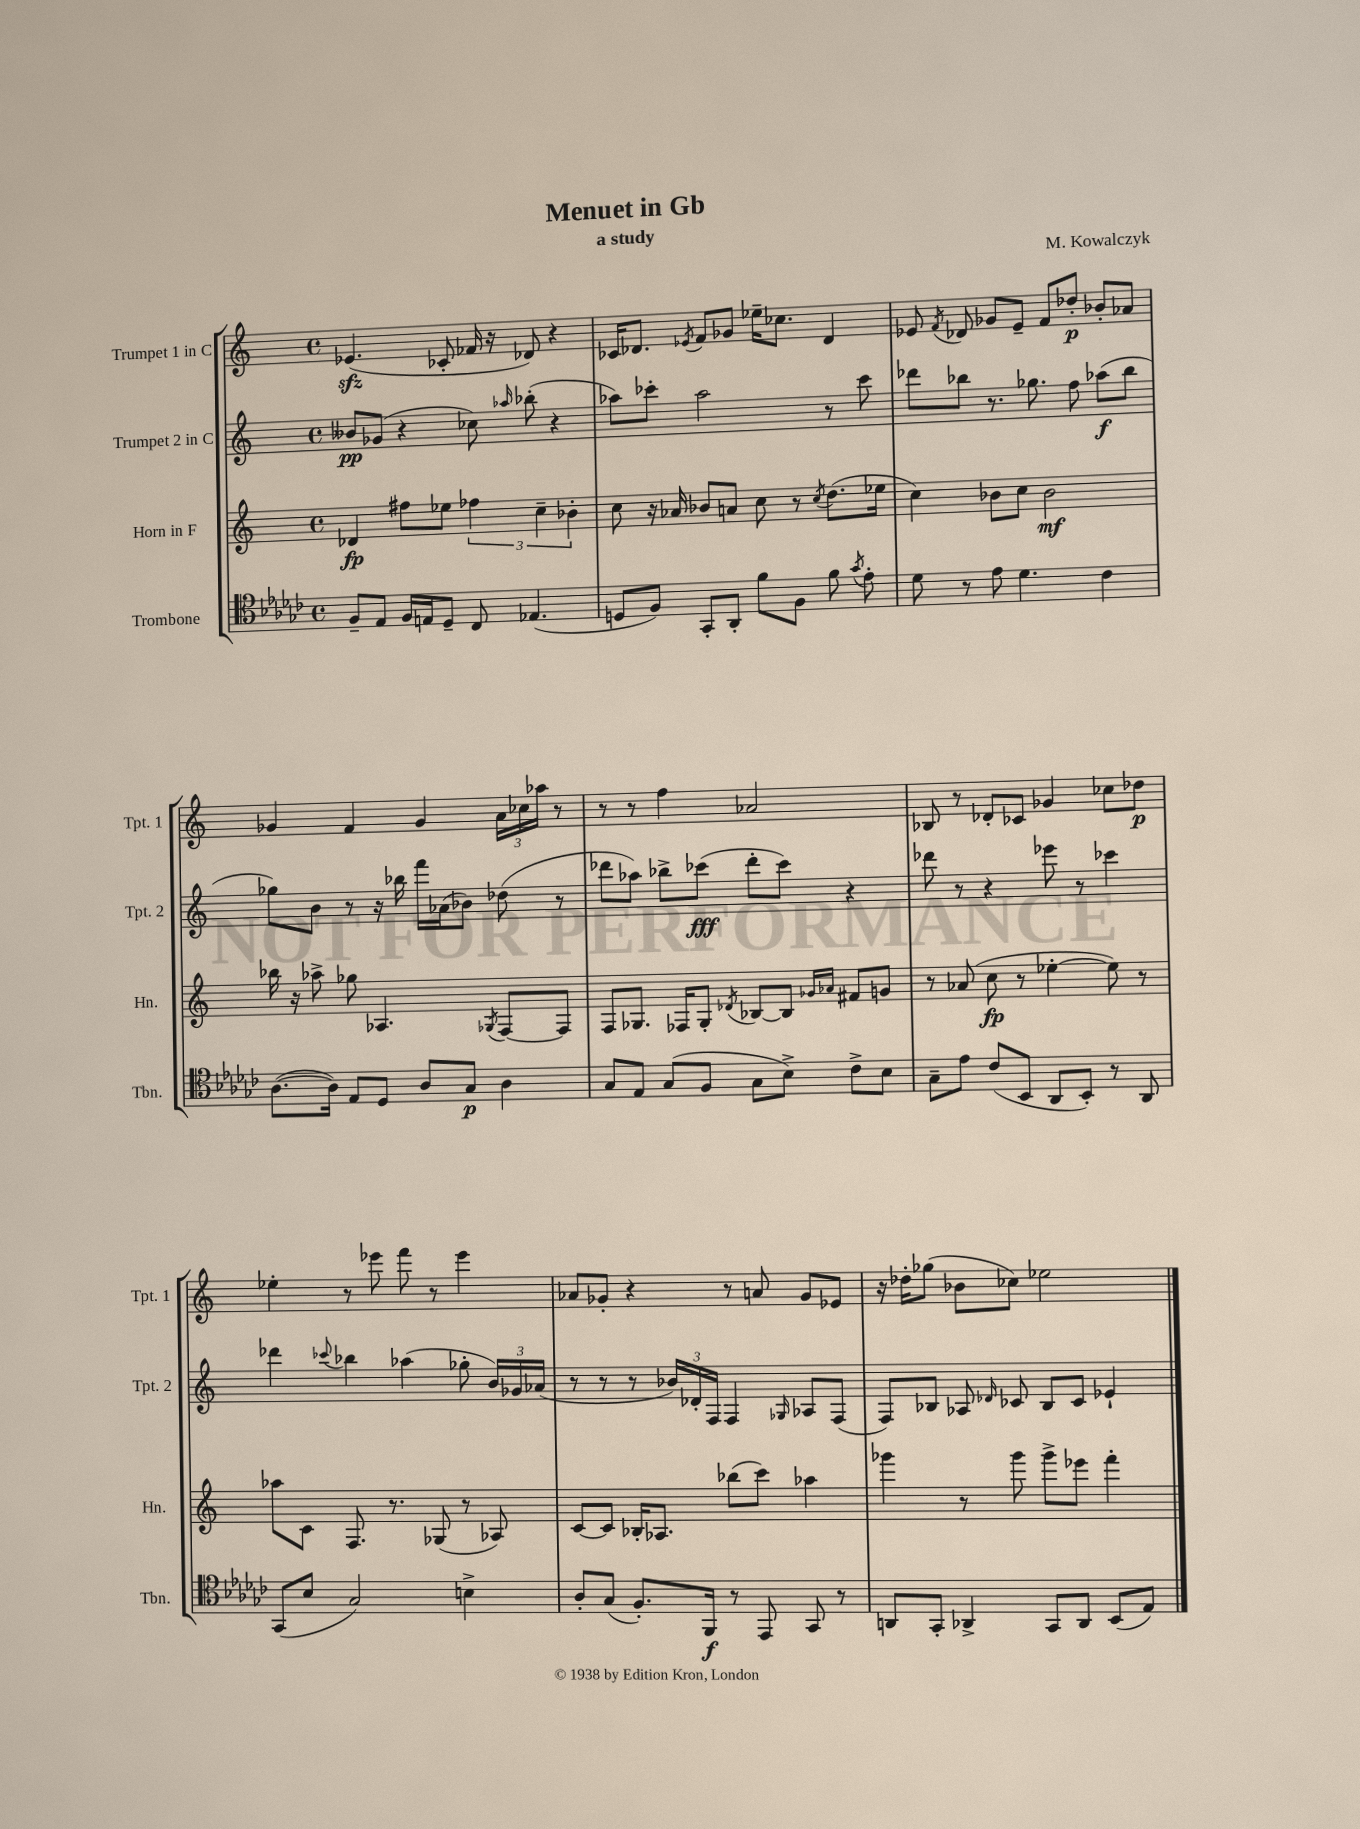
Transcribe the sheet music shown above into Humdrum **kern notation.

**kern	**dynam	**kern	**dynam	**kern	**dynam	**kern	**dynam
*part4	*part4	*part3	*part3	*part2	*part2	*part1	*part1
*staff4	*staff4	*staff3	*staff3	*staff2	*staff2	*staff1	*staff1
*I"Trombone	*	*I"Horn in F	*	*I"Trumpet 2 in C	*	*I"Trumpet 1 in C	*
*I'Tbn.	*	*I'Hn.	*	*I'Tpt. 2	*	*I'Tpt. 1	*
*clefC4	*	*clefG2	*	*clefG2	*	*clefG2	*
*k[b-e-a-d-g-c-]	*	*k[]	*	*k[]	*	*k[]	*
*M4/4	*	*M4/4	*	*M4/4	*	*M4/4	*
*met(c)	*	*met(c)	*	*met(c)	*	*met(c)	*
=1	=1	=1	=1	=1	=1	=1	=1
8F~/L	.	4d-X/	fp	8b--X/L	pp	(4.e-Xzz/	.
8E-/J	.	.	.	(8g-X/J	.	.	.
16F/LL	.	8ff#X\L	.	4r	.	.	.
16En/J	.	.	.	.	.	.	.
8D-~/J	.	8ee-X\J	.	.	.	8c-X'/	.
8C-/	.	6ff-X\	.	8cc-X\)	.	16f-X/	.
.	.	.	.	.	.	16r	.
.	.	.	.	16qqaa-X/	.	.	.
(4.E-X/	.	.	.	(8bb-X'\	.	8d-X/)	.
.	.	6cc~\	.	.	.	.	.
.	.	.	.	4r	.	4r	.
.	.	6b-X'\	.	.	.	.	.
=2	=2	=2	=2	=2	=2	=2	=2
8Dn/L	.	8cc\	.	8aa-X\L)	.	16c-X/KL	.
.	.	.	.	.	.	8.d-X/J	.
8F/J)	.	16r	.	8ccc-X'\J	.	.	.
.	.	16a-X/	.	.	.	.	.
.	.	.	.	.	.	8qe-X/	.
8GG-'/L	.	8b-X/L	.	2aa-\	.	8f/L	.
8AA-'/J	.	8an/J	.	.	.	8g-X/J	.
8f\L	.	8cc\	.	.	.	16ee-X~\KL	.
.	.	.	.	.	.	8.cc-X\J	.
8F\J	.	8r	.	.	.	.	.
.	.	8qcc/	.	.	.	.	.
8f\	.	(8.dd\L	.	8r	.	4d-/	.
8qg-/	.	.	.	.	.	.	.
8e-'\	.	.	.	8ccc-\	.	.	.
.	.	16ee-X\Jk	.	.	.	.	.
=3	=3	=3	=3	=3	=3	=3	=3
8d-\	.	4cc\)	.	8ddd-X\L	.	8e-X/	.
.	.	.	.	.	.	8qf/	.
8r	.	.	.	8bb-X\J	.	8d-X/	.
8e-\	.	8b-X\L	.	8.r	.	8g-X/L	.
4.d-\	.	8cc\J	.	.	.	8e-~/J	.
.	.	.	.	8.gg-X\	.	.	.
.	.	2b-\	mf	.	.	8f/L	.
.	.	.	.	8ff\	.	8dd-X'/J	p
4c-\	.	.	.	(8aa-X\L	f	8b-X'/L	.
.	.	.	.	8bb-\J	.	8a-X/J	.
!!LO:LB:g=z
=4	=4	=4	=4	=4	=4	=4	=4
([8.A-\L	.	16bb-X\	.	8gg-X\L)	.	4g-X/	.
.	.	16r	.	.	.	.	.
.	.	8aa-X^\	.	8b\J	.	.	.
16A-\Jk])	.	.	.	.	.	.	.
8E-/L	.	8gg-X\	.	8r	.	4f/	.
8D-/J	.	4.A-X/	.	16r	.	.	.
.	.	.	.	16bb-X\	.	.	.
8A-/L	.	.	.	16fff\LL	.	4g-/	.
.	.	.	.	(16a-X\J	.	.	.
8G-/J	p	.	.	8b-X\J)	.	.	.
.	.	8qG-X/	.	.	.	.	.
4A-\	.	[8F/L	.	(8dd-X\	.	24a\LL	.
.	.	.	.	.	.	24cc-X\	.
.	.	.	.	.	.	24aa-X\JJ	.
.	.	8F/J]	.	8r	.	8r	.
=5	=5	=5	=5	=5	=5	=5	=5
8G-/L	.	8F/L	.	8ddd-X\L	.	8r	.
8E-/J	.	8.G-X/J	.	8aa-X\J)	.	8r	.
(8G-/L	.	.	.	8bb-X^\L	.	4ff\	.
.	.	16F-X/KL	.	.	.	.	.
8F/J	.	8G-'/J	.	(8ccc-X\J	fff	.	.
.	.	8qd-X/	.	.	.	.	.
8G-\L	.	[8B-X/L	.	8ddd-'\L	.	2a-X/	.
8B-^\J)	.	8B-/J]	.	8ccc-\J)	.	.	.
.	.	16qqg-X/LL	.	.	.	.	.
.	.	16qqa-X/JJ	.	.	.	.	.
8c-^\L	.	8f#X/L	.	4r	.	.	.
8B-\J	.	8gn/J	.	.	.	.	.
=6	=6	=6	=6	=6	=6	=6	=6
8G-~\L	.	8r	.	8ddd-X\	.	8B-X/	.
8e-\J	.	(8a-X/	.	8r	.	8r	.
(8c-/L	.	8cc\	fp	4r	.	8d-X'/L	.
8BB-/J	.	8r	.	.	.	8c-X/J	.
8AA-/L	.	[4ee-X'\	.	8eee-X\	.	4g-X/	.
8BB-'/J)	.	.	.	8r	.	.	.
8r	.	8ee-\])	.	4ccc-X\	.	8cc-X\L	.
8AA-/	.	8r	.	.	.	8dd-X\J	p
!!LO:LB:g=z
=7	=7	=7	=7	=7	=7	=7	=7
(8GG-/L	.	8aa-X\L	.	4ddd-X\	.	4ee-X'\	.
8B-/J	.	8c\J	.	.	.	.	.
.	.	.	.	8qqccc-X/	.	.	.
2G-/)	.	8.F/	.	4bb-X\	.	8r	.
.	.	.	.	.	.	8eee-X\	.
.	.	8.r	.	.	.	.	.
.	.	.	.	(4aa-X\	.	8fff\	.
.	.	(8G-X/	.	.	.	8r	.
4Bn^\	.	8r	.	8gg-X'\	.	4eee-\	.
.	.	8A-X/)	.	24b/LL)	.	.	.
.	.	.	.	24g-X/	.	.	.
.	.	.	.	(24a-X/JJ	.	.	.
=8	=8	=8	=8	=8	=8	=8	=8
8A-'/L	.	[8c/L	.	8r	.	8a-X/L	.
(8G-/J	.	8c/J]	.	8r	.	8g-X'/J	.
8.F'/L)	.	16B-X'/KL	.	8r	.	4r	.
.	.	8.A-X/J	.	.	.	.	.
.	.	.	.	24b-X/LL)	.	.	.
.	.	.	.	24d-X'/	.	.	.
16FF/Jk	f	.	.	.	.	.	.
.	.	.	.	24F/JJ	.	.	.
8r	.	(8bb-X\L	.	4F/	.	8r	.
8EE-/	.	8ccc\J)	.	.	.	8an/	.
.	.	.	.	16qqG-X/	.	.	.
8GG-/	.	4aa-X\	.	8A-X/L	.	8g-/L	.
8r	.	.	.	(8F/J	.	8e-X/J	.
=9	=9	=9	=9	=9	=9	=9	=9
8AAn/L	.	4ggg-X\	.	8F/L)	.	16r	.
.	.	.	.	.	.	16dd-X'\KL	.
8GG-'/J	.	.	.	8B-X/J	.	(8gg-X\J	.
4AA-X^/	.	8r	.	8A-X/	.	8b-X\L	.
.	.	.	.	16qqd-X/	.	.	.
.	.	8ggg-\	.	8c-X/	.	8cc-X\J)	.
8GG-/L	.	8ggg-^\L	.	8B-/L	.	2ee-X\	.
8AA-/J	.	8eee-X\J	.	8c-/J	.	.	.
(8BB-/L	.	4fff'\	.	4e-X`/	.	.	.
8E-/J)	.	.	.	.	.	.	.
==	==	==	==	==	==	==	==
*-	*-	*-	*-	*-	*-	*-	*-
